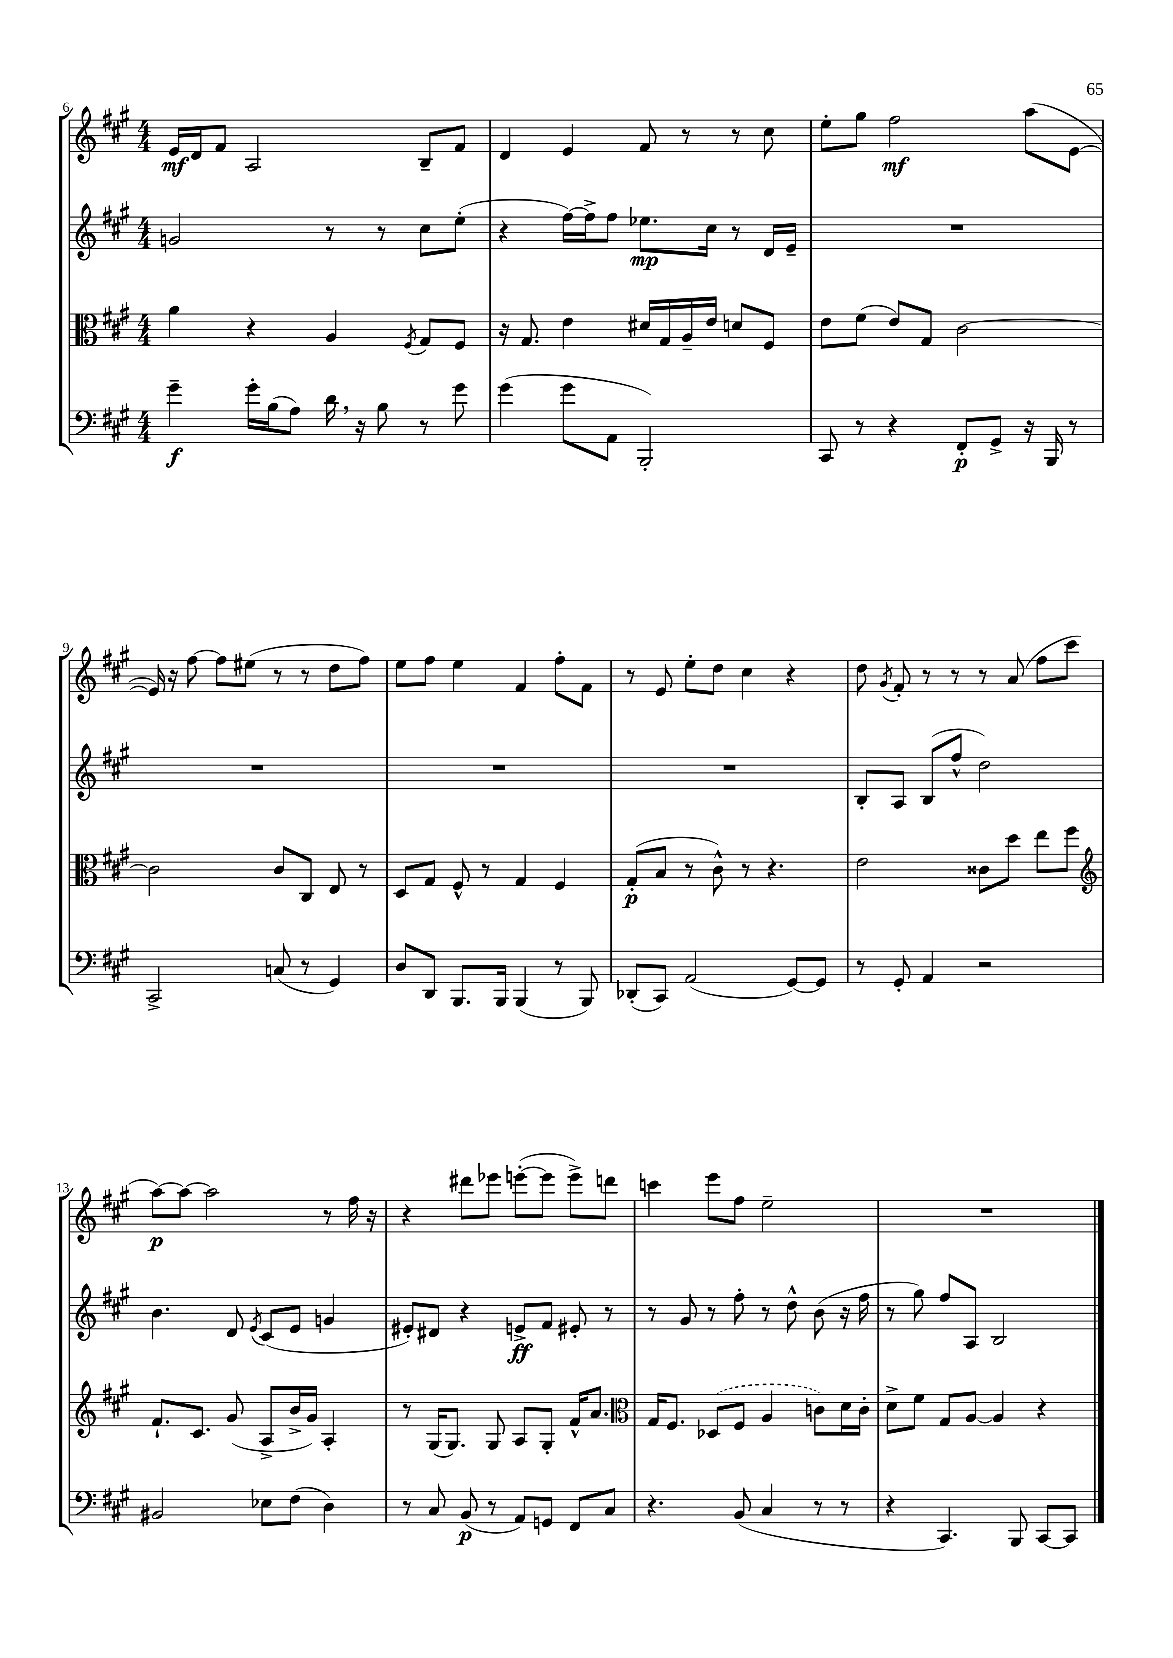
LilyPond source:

<<
\new StaffGroup <<
\new Staff = "s0" {
    \clef treble \key a \major \numericTimeSignature \time 4/4
    \autoBeamOff e'16[\mf d'16 fis'8] a2 b8[-- fis'8] |
    d'4 e'4 fis'8 r8 r8 cis''8 |
    e''8[-. gis''8] fis''2\mf a''8[( e'8]~ |
    e'16) r16 fis''8~ fis''8[ eis''8]( r8 r8 d''8[ fis''8]) |
    e''8[ fis''8] e''4 fis'4 fis''8[-. fis'8] |
    r8 e'8 e''8[-. d''8] cis''4 r4 |
    d''8 \acciaccatura { gis'8 } fis'8-. r8 r8 r8 a'8( fis''8[ cis'''8] |
    a''8[~\p) a''8]~ a''2 r8 fis''16 r16 |
    r4 dis'''8[ ees'''8] e'''8[~-.( e'''8] e'''8[->) d'''8] |
    c'''4 e'''8[ fis''8] e''2-- |
    R1 \bar "|." |
}
\new Staff = "s1" {
    \clef treble \key a \major \numericTimeSignature \time 4/4
    \autoBeamOff g'2 r8 r8 cis''8[ e''8]-.( |
    r4 fis''16[~) fis''16-> fis''8] ees''8.[\mp cis''16] r8 d'16[ e'16]-- |
    R1 |
    R1 |
    R1 |
    R1 |
    b8[-. a8] b8[( fis''8]-^ d''2) |
    b'4. d'8 \acciaccatura { e'8 } cis'8[( e'8] g'4 |
    eis'8[-.) dis'8] r4 e'8[->\ff fis'8] eis'8-. r8 |
    r8 gis'8 r8 fis''8-. r8 d''8-^ b'8( r16 fis''16 |
    r8 gis''8) fis''8[ a8] b2 \bar "|." |
}
\new Staff = "s2" {
    \clef alto \key a \major \numericTimeSignature \time 4/4
    \autoBeamOff a'4 r4 a4 \acciaccatura { fis8 } gis8[ fis8] |
    r16 gis8. e'4 dis'16[ gis16 a16-- e'16] d'8[ fis8] |
    e'8[ fis'8]( e'8[) gis8] cis'2~ |
    cis'2 cis'8[ cis8] e8 r8 |
    d8[ gis8] fis8-^ r8 gis4 fis4 |
    gis8[-.\p( b8] r8 cis'8-^) r8 r4. |
    e'2 cisis'8[ d''8] e''8[ fis''8] |
    \clef treble fis'8.[-! cis'8.] gis'8( a8[-> b'16-> gis'16]) a4-. |
    r8 gis16[( gis8.]) gis8 a8[ gis8]-. fis'16[-^ a'8.] |
    \clef alto gis16[ fis8.] \once \slurDashed des8[( fis8] a4 c'8[) d'16 c'16]-. |
    d'8[-> fis'8] gis8[ a8]~ a4 r4 \bar "|." |
}
\new Staff = "s3" {
    \clef bass \key a \major \numericTimeSignature \time 4/4
    \autoBeamOff gis'4--\f gis'16[-. b16( a8]) d'16 \breathe r16 b8 r8 gis'8 |
    gis'4( gis'8[ a,8] b,,2-.) |
    cis,8 r8 r4 fis,8[-.\p gis,8]-> r16 b,,16 r8 |
    cis,2-> c8( r8 gis,4) |
    d8[ d,8] b,,8.[ b,,16] b,,4( r8 b,,8) |
    des,8[-.( cis,8]) a,2( gis,8[~) gis,8] |
    r8 gis,8-. a,4 r2 |
    bis,2 ees8[ fis8]( d4) |
    r8 cis8 b,8\p( r8 a,8[) g,8] fis,8[ cis8] |
    r4. b,8( cis4 r8 r8 |
    r4 cis,4.) b,,8 cis,8[~ cis,8] \bar "|." |
}
>>
>>
\layout { \context { \Score currentBarNumber = #6 } }
